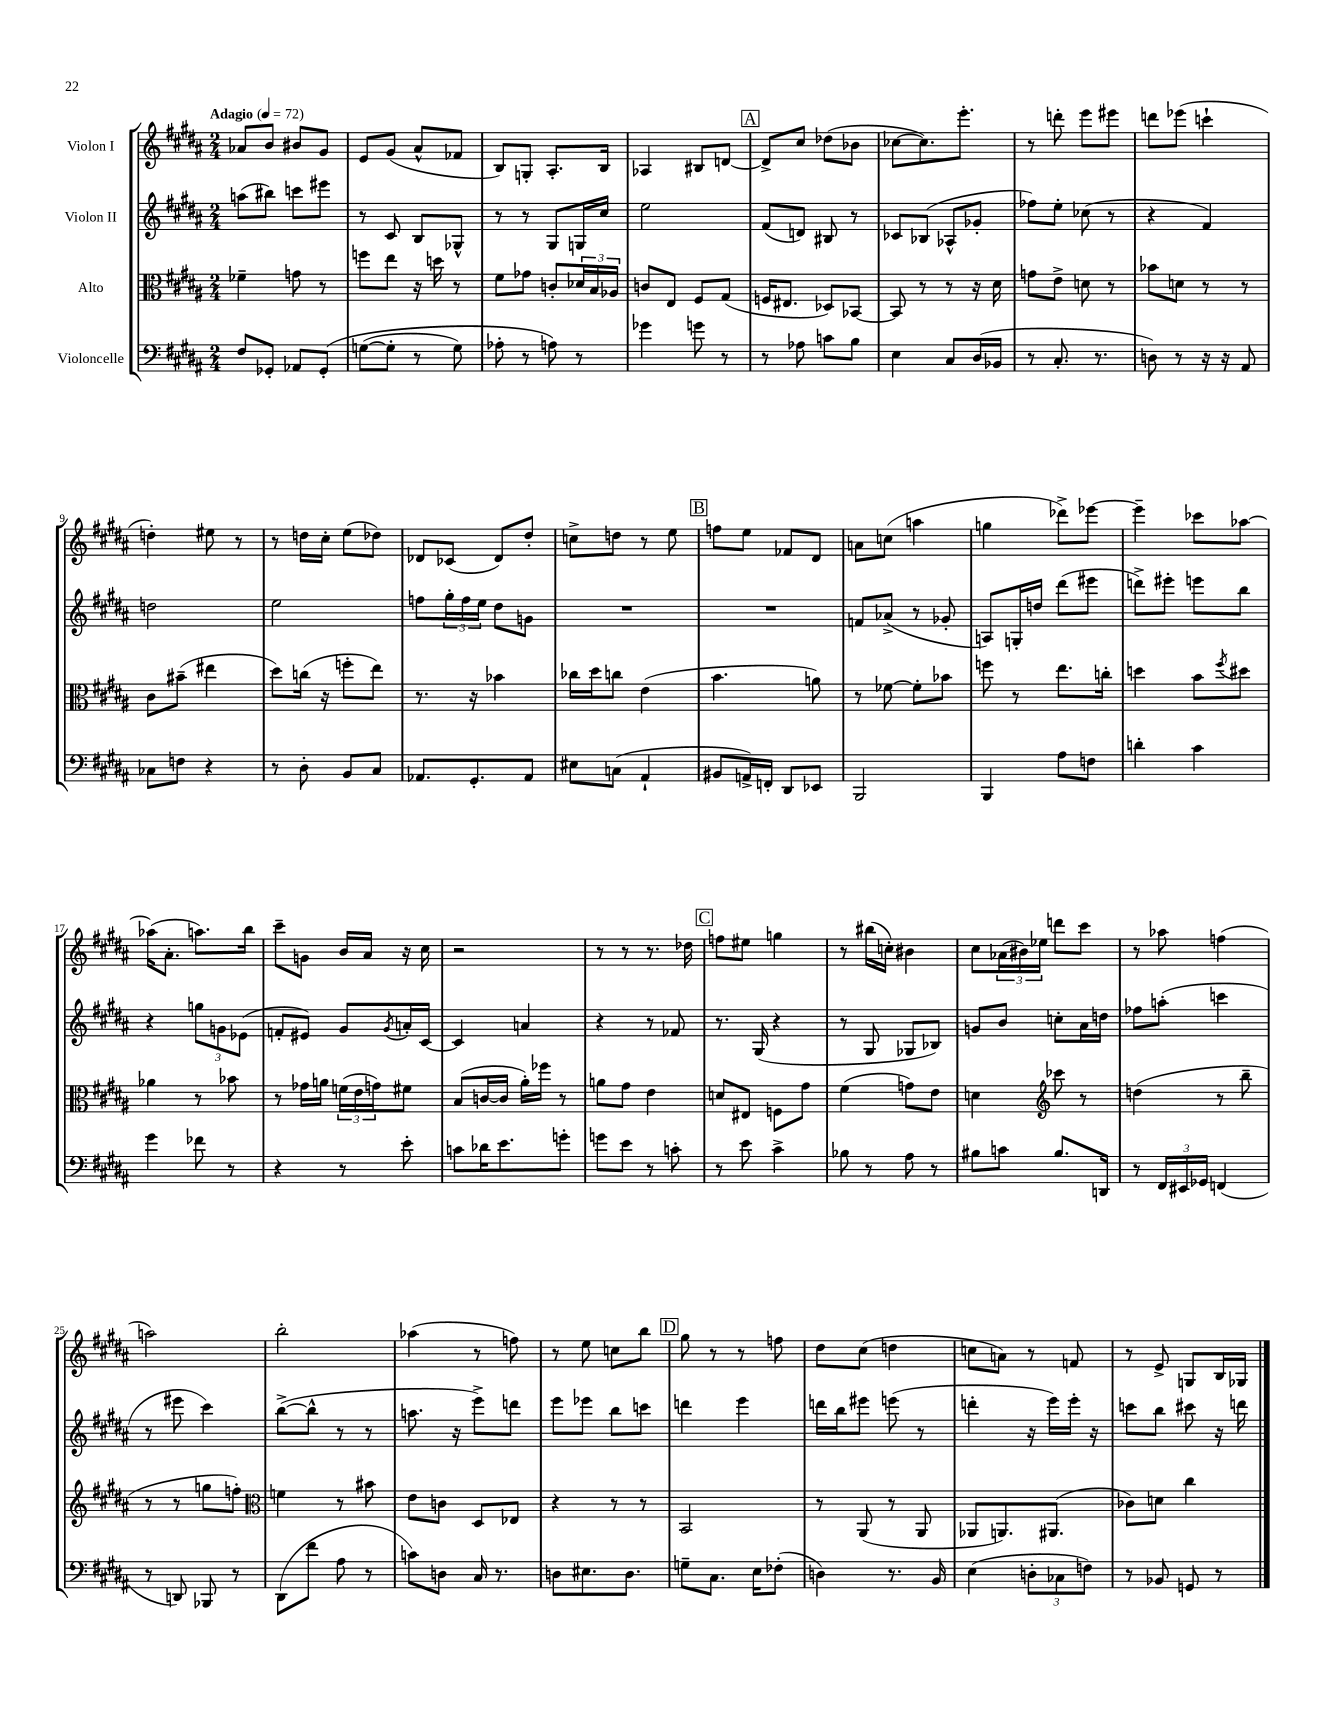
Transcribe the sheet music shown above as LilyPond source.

<<
\new StaffGroup <<
\new Staff = "s0" \with { instrumentName = "Violon I" } {
    \clef treble \key b \major \numericTimeSignature \time 2/4 \tempo "Adagio" 4 = 72
    aes'8 b'8 bis'8 gis'8 |
    e'8 gis'8( ais'8-^ fes'8 |
    b8) g8-. ais8.-. b16 |
    aes4 bis8 d'8~ |
    \mark \markup { \box "A" } d'8-> cis''8 des''8( bes'8 |
    ces''8~ ces''8.) e'''8.-. |
    r8 d'''8-. e'''8 eis'''8 |
    d'''8 ees'''8( c'''4-! |
    d''4-.) eis''8 r8 |
    r8 d''16 cis''16-. e''8( des''8) |
    des'8 ces'8( des'8) dis''8-. |
    c''8-> d''8 r8 e''8 |
    \mark \markup { \box "B" } f''8 e''8 fes'8 dis'8 |
    a'8 c''8( a''4 |
    g''4 des'''8->) ees'''8~ |
    ees'''4-- ces'''8 aes''8~ |
    aes''16( ais'8.-. a''8.) b''16 |
    cis'''8-- g'8 b'16 ais'16 r16 cis''16 |
    r2 |
    r8 r8 r8. des''16 |
    \mark \markup { \box "C" } f''8 eis''8 g''4 |
    r8 bis''16( c''16-.) bis'4 |
    cis''8 \tuplet 3/2 { aes'16( bis'16) ees''16 } d'''8 cis'''8 |
    r8 aes''8 f''4( |
    a''2) |
    b''2-. |
    aes''4( r8 f''8) |
    r8 e''8 c''8 b''8 |
    \mark \markup { \box "D" } gis''8 r8 r8 f''8 |
    dis''8 cis''8( d''4 |
    c''8 a'8) r8 f'8 |
    r8 e'8-> g8 b16 ges16 \bar "|." |
}
\new Staff = "s1" \with { instrumentName = "Violon II" } {
    \clef treble \key b \major \numericTimeSignature \time 2/4
    a''8( bis''8) c'''8 eis'''8 |
    r8 cis'8 b8 ges8-^ |
    r8 r8 gis8 g16 cis''16 |
    e''2 |
    \mark \markup { \box "A" } fis'8( d'8) bis8 r8 |
    ces'8 bes8( aes8-^ ges'8-. |
    fes''8) e''8-. ces''8( r8 |
    r4 fis'4) |
    d''2 |
    e''2 |
    f''8 \tuplet 3/2 { gis''16-. f''16 e''16 } dis''8 g'8 |
    R2 |
    \mark \markup { \box "B" } R2 |
    f'8 aes'8->( r8 ges'8-. |
    a8) g16-. d''16 dis'''8( eis'''8 |
    d'''8->) eis'''8-. e'''8 b''8 |
    r4 \tuplet 3/2 { g''8 g'8 ees'8( } |
    f'8-. eis'8) gis'8 \acciaccatura { gis'8 } a'16-. cis'16~ |
    cis'4 a'4 |
    r4 r8 fes'8 |
    \mark \markup { \box "C" } r8. gis16( r4 |
    r8 gis8 ges8 bes8) |
    g'8 b'8 c''8-. ais'16 d''16 |
    fes''8 a''8-.( c'''4 |
    r8 eis'''8 cis'''4) |
    b''8~->( b''8-^ r8 r8 |
    a''8. r16 e'''8->) d'''8 |
    e'''8 ees'''8 b''8 c'''8 |
    \mark \markup { \box "D" } d'''4 e'''4 |
    d'''16 b''16 eis'''8 e'''8( r8 |
    d'''4-. r16 e'''16) e'''16-. r16 |
    c'''8 b''8 cis'''8 r16 d'''16 \bar "|." |
}
\new Staff = "s2" \with { instrumentName = "Alto" } {
    \clef alto \key b \major \numericTimeSignature \time 2/4
    fes'4-- g'8 r8 |
    f''8 e''8 r16 d''16 r8 |
    fis'8 ges'8 c'8-. \tuplet 3/2 { des'16 b16 aes16 } |
    c'8 e8 fis8 gis8( |
    \mark \markup { \box "A" } f16 eis8. des8) bes,8~ |
    bes,8 r8 r8 r16 dis'16 |
    g'8 e'8-> d'8 r8 |
    bes'8 d'8 r8 r8 |
    cis'8 bis'8--( eis''4 |
    dis''8) c''16( r16 f''8-. e''8) |
    r8. r16 bes'4 |
    ces''16 dis''16 c''8 e'4( |
    \mark \markup { \box "B" } b'4. a'8) |
    r8 fes'8~ fes'8-. bes'8 |
    f''8 r8 e''8. c''16-. |
    d''4 b'8 \acciaccatura { fis''8 } dis''8 |
    aes'4 r8 bes'8 |
    r8 ges'16 a'16 \tuplet 3/2 { f'16( e'16 g'16) } fis'8 |
    b8( c'16~ c'16 ais'16-.) fes''16 r8 |
    a'8 gis'8 e'4 |
    \mark \markup { \box "C" } d'8 eis8 f8 gis'8 |
    fis'4( g'8) e'8 |
    d'4 \clef treble ces'''8 r8 |
    d''4( r8 b''8-- |
    r8 r8 g''8 f''8-.) |
    \clef alto f'4 r8 bis'8 |
    e'8 c'8 dis8 ees8 |
    r4 r8 r8 |
    \mark \markup { \box "D" } b,2 |
    r8 ais,8( r8 ais,8 |
    aes,8 a,8.) ais,8.( |
    ces'8) d'8 cis''4 \bar "|." |
}
\new Staff = "s3" \with { instrumentName = "Violoncelle" } {
    \clef bass \key b \major \numericTimeSignature \time 2/4
    fis8 ges,8-. aes,8 ges,8-.\( |
    g8~( g8-. r8 g8) |
    aes8-. r8 a8\) r8 |
    ges'4 g'8 r8 |
    \mark \markup { \box "A" } r8 aes8 c'8 b8 |
    e4 cis8 dis16( bes,16 |
    r8 cis8.-. r8. |
    d8) r8 r16 r16 ais,8 |
    ces8 f8 r4 |
    r8 dis8-. b,8 cis8 |
    aes,8. gis,8.-. aes,8 |
    eis8 c8( ais,4-! |
    \mark \markup { \box "B" } bis,8 a,16->) f,16-. dis,8 ees,8 |
    b,,2 |
    b,,4 ais8 f8 |
    d'4-. cis'4 |
    gis'4 fes'8 r8 |
    r4 r8 e'8-. |
    c'8 des'16 e'8. g'8-. |
    g'8 e'8 r8 c'8-. |
    \mark \markup { \box "C" } r8 e'8 cis'4-> |
    bes8 r8 ais8 r8 |
    bis8 c'8 bis8. d,16 |
    r8 \tuplet 3/2 { fis,16 eis,16 ges,16 } f,4( |
    r8 d,8) bes,,8 r8 |
    dis,8( fis'8 ais8 r8 |
    c'8) d8 cis16 r8. |
    d8 eis8. d8. |
    \mark \markup { \box "D" } g8-- cis8. e16 fes8-.( |
    d4) r8. b,16 |
    e4( \tuplet 3/2 { d8-. ces8 f8) } |
    r8 bes,8 g,8 r8 \bar "|." |
}
>>
>>
